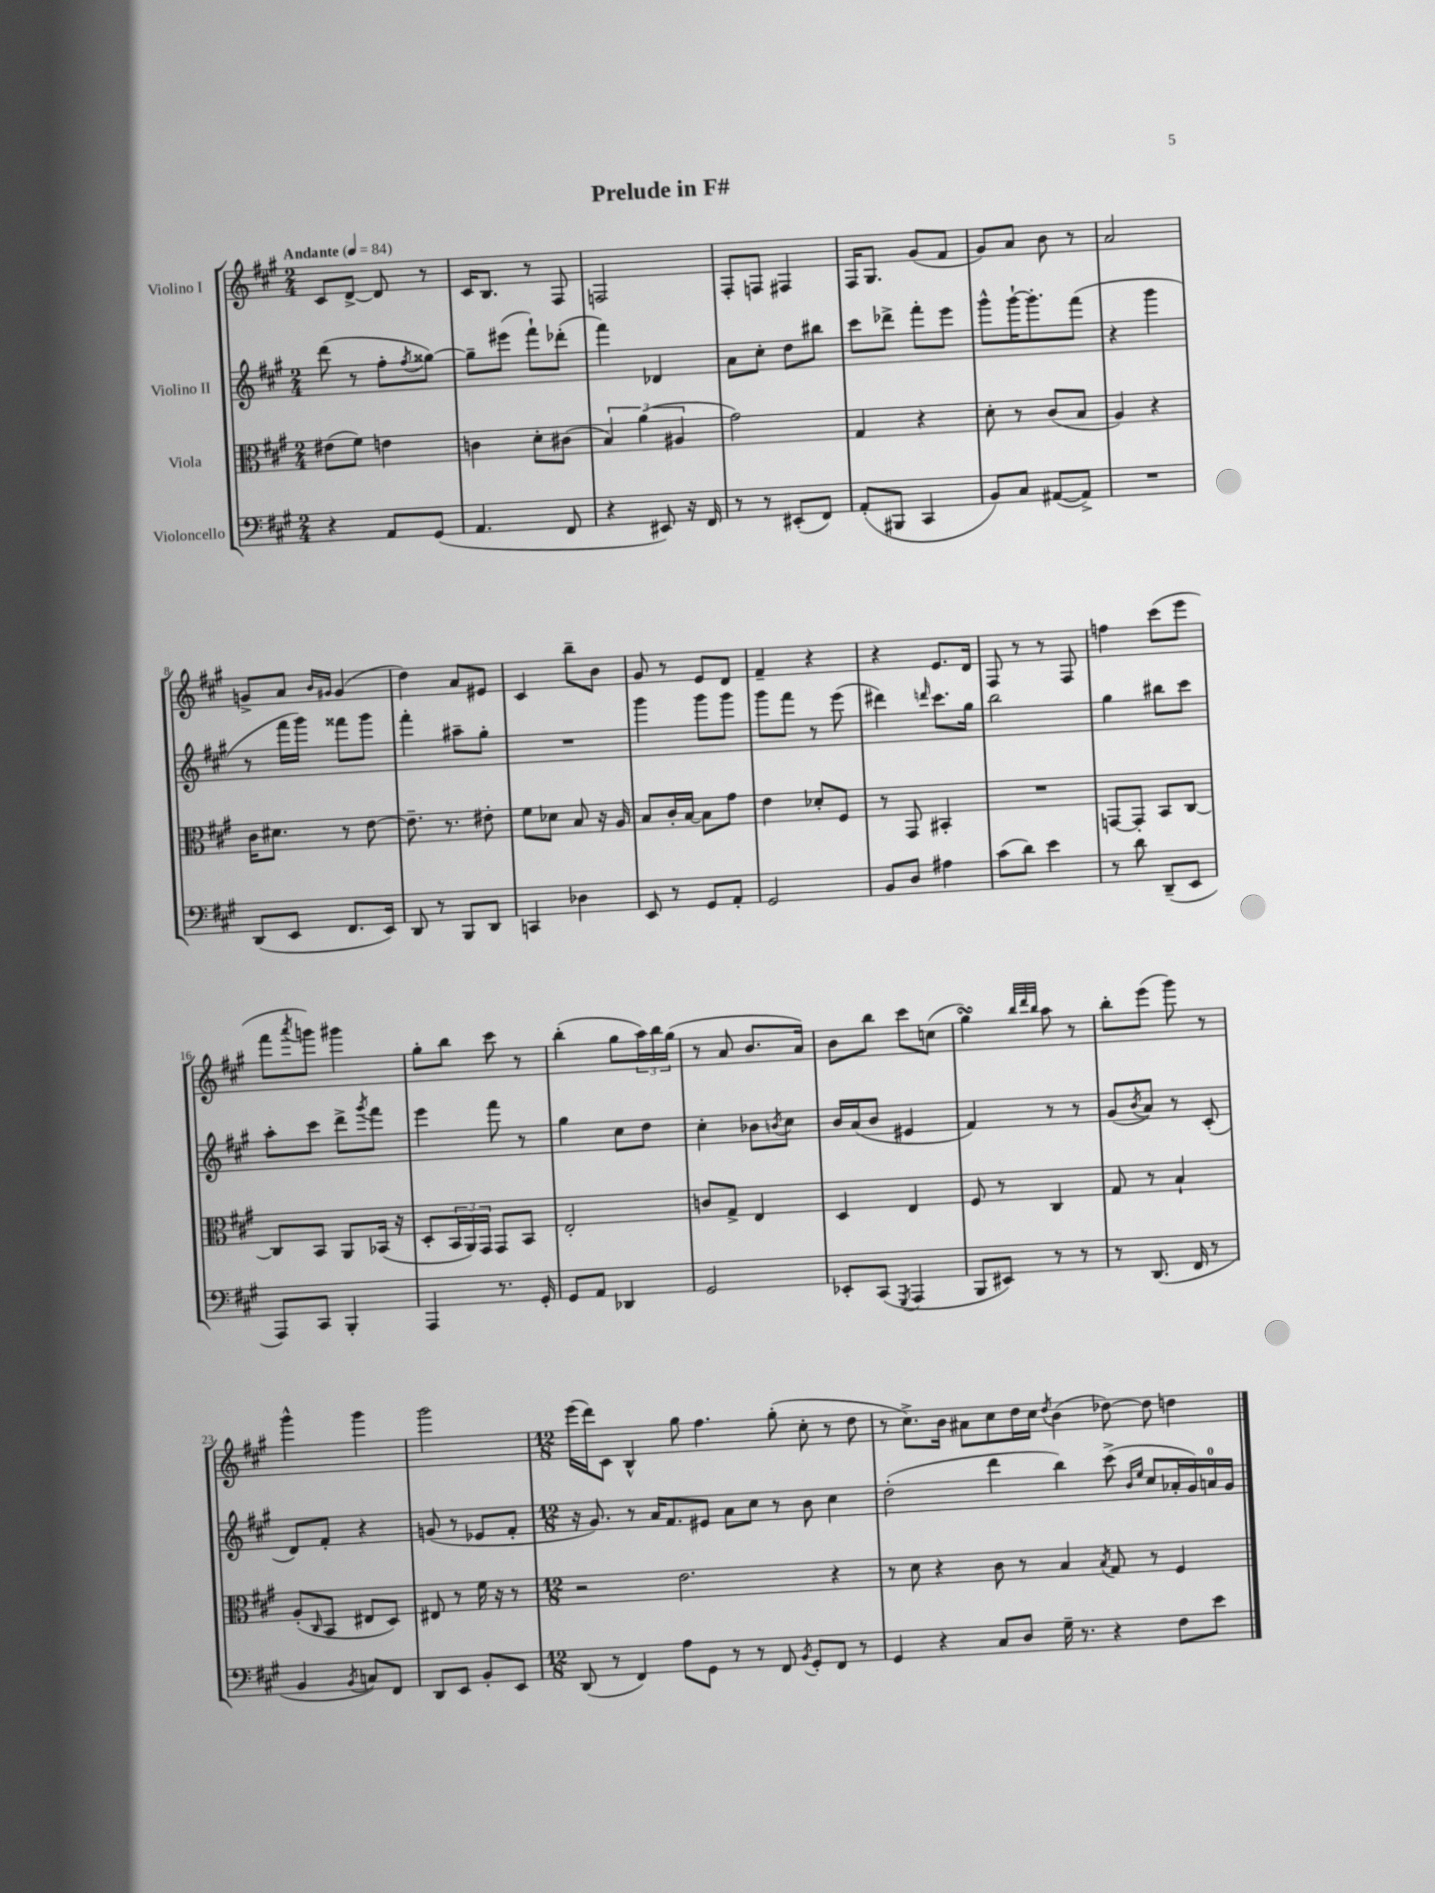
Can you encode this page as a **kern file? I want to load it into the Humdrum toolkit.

**kern	**kern	**kern	**kern
*staff4	*staff3	*staff2	*staff1
*clefF4	*clefC3	*clefG2	*clefG2
*k[f#c#g#]	*k[f#c#g#]	*k[f#c#g#]	*k[f#c#g#]
*M2/4	*M2/4	*M2/4	*M2/4
*MM84	*MM84	*MM84	*MM84
4r	(8e#	(8ddd	8c#
.	8f#)	8r	[8d^
8AA	4e	8ff#'	8d]
.	.	8qff#	.
(8GG#	.	[8gg##)	8r
=	=	=	=
4.AA	4c	8gg##~]	16c#
.	.	.	8.B
.	.	(8eee#	.
.	8d'	8fff#`)	8r
8FF#	(8c#	(8ddd-'	8F#
=	=	=	=
4r	6B)	4fff#)	2F
.	(6a	.	.
8EE#)	.	4d-	.
.	6A#	.	.
16r	.	.	.
16FF#	.	.	.
=	=	=	=
8r	2g#)	8a	8F#'
8r	.	8cc#'	8F
(8EE#'	.	8dd	4F#
8FF#)	.	8bb#	.
=	=	=	=
(8AA'	4G#	8ccc#	16F#
.	.	.	8.G#
8BBB#	.	8ddd-^	.
4CC#	4r	8fff#'	(8g#
.	.	8eee	8f#
=	=	=	=
8BB)	8d'	8ggg#^^	8g#)
8C#	8r	[16ggg#`	8a
.	.	8.ggg#']	.
([8AA#	(8c#	.	8b
8AA#^])	8B	(8fff#	8r
=	=	=	=
2r	4A)	4r	2a
.	4r	4ggg#	.
=	=	=	=
(8DD	16c#	8r	8g^
.	8.d#	.	.
8EE	.	16fff#	8a
.	.	16ggg#)	.
.	.	.	16qqb
.	.	.	16qqg#
8.FF#	8r	8fff##	(4g#
.	[8e	8ggg#	.
16EE)	.	.	.
=	=	=	=
8DD	8.e~]	4fff#'	4dd)
8r	.	.	.
.	8.r	.	.
8BBB	.	8aa#~	8a
8DD	8e#'	8gg#'	8e#
=	=	=	=
4CC	8f#	2r	4c#
.	8d-	.	.
4D-	8B	.	8bb~
.	16r	.	8b
.	16A	.	.
=	=	=	=
8EE	8B	4ggg#	8g#
8r	16c#'	.	8r
.	[16B	.	.
8GG#	8B]	8ggg#	8e
8AA'	8g#	8ggg#	8d
=	=	=	=
2GG#	4e	8ggg#	4f#~
.	.	8fff#	.
.	8d-'	8r	4r
.	8F#	(8eee	.
=	=	=	=
8BB	8r	4ddd#)	4r
8D	8GG#	.	.
.	.	16qqddd	.
4A#	4BB#'	8.ccc#	8.e
.	.	16gg#	16d
=	=	=	=
(8c#	2r	2bb	8F#
8d)	.	.	8r
4e	.	.	8r
.	.	.	8F#
=	=	=	=
8r	[8GG	4gg#	4ff
8d	8GG']	.	.
(8DD~	8BB	8bb#	(8ccc#
8EE	[8C#	8ccc#	8eee
=	=	=	=
8AAA)	8C#]	8aa'	8fff#
.	.	.	8qaaa
8CC#	8BB	8ccc#	8ggg)
4BBB'	8AA	8ddd^	4ggg#
.	.	8qggg#	.
.	(16BB-	8fff#	.
.	16r	.	.
=	=	=	=
4AAA	8D'	4eee	8gg#'
.	24BB	.	8bb
.	24AA)	.	.
.	24GG#	.	.
8.r	8GG#	8fff#	8ccc#
.	8BB	8r	8r
16GG#'	.	.	.
=	=	=	=
8GG#	2E'	4gg#	(4bb'
8AA	.	.	.
4DD-	.	8cc#	8gg#
.	.	8dd	24aa)
.	.	.	24bb
.	.	.	(24gg#
=	=	=	=
2GG#	8c	4cc#'	8r
.	8G#^	.	8a
.	4E	8b-	8.b
.	.	8qb	.
.	.	8cc#	.
.	.	.	16a)
=	=	=	=
8EE-'	4D	16b	8b
.	.	(16a	.
(8CC#	.	8b	8bb
8qGGG#	.	.	.
4AAA	4E	4e#	8ccc#
.	.	.	(8cc
=	=	=	=
8BBB	8F#	4f#)	4gg#)
8EE#)	8r	.	.
.	.	.	32qqbb
.	.	.	32qqddd
.	.	.	32qqbb
8r	4C#	8r	8aa
8r	.	8r	8r
=	=	=	=
8r	8G#	(8g#	8bb'
.	.	8qb	.
(8.DD	8r	8a)	(8eee
.	4B`	8r	8ggg#)
16FF#	.	.	.
8r	.	(8c#'	8r
=	=	=	=
4BB	(8A'	8d)	4ggg#^^
.	16qqC#	.	.
.	8BB	8f#'	.
8qBB	.	.	.
8C)	8E#	4r	4ggg#
8FF#	8D)	.	.
=	=	=	=
8DD	8E#	(8g	2ggg#
8EE	8r	8r	.
8BB'	16f#	8e-	.
.	16r	.	.
8EE	8r	8f#'	.
=	=	=	=
*M12/8	*M12/8	*M12/8	*M12/8
(8DD	2r	16r	(16eee
.	.	8.g#)	16ddd)
8r	.	.	8c#
4FF#)	.	8r	4B^^
.	.	16a	.
.	.	8.f#	.
8A	2.e	.	8gg#
8GG#	.	8e#	4.ff#
8r	.	8a	.
8r	.	8cc#	.
8FF#	.	8r	(8gg#'
8qBB	.	.	.
8GG#'	.	8b	8cc#'
8FF#	4r	4cc#	8r
8r	.	.	8dd
=	=	=	=
4GG#	8r	(2dd'	8r
.	8d	.	8.cc#^)
4r	4r	.	.
.	.	.	16b
.	.	.	8a#
8C#	8c#	4ddd	8cc#
8D	8r	.	16dd
.	.	.	16cc#
.	.	.	8qdd
16G#~	4B	4bb)	(4b
8.r	.	.	.
.	8qB	.	.
4r	8G#	(8ccc#^	[8dd-)
.	.	16qqb	.
.	.	16qqee	.
.	8r	8cc#	8dd-]
8F#	4F#	16a-'	4dd
.	.	16g#)	.
8e	.	16a	.
.	.	16g#	.
==	==	==	==
*-	*-	*-	*-
